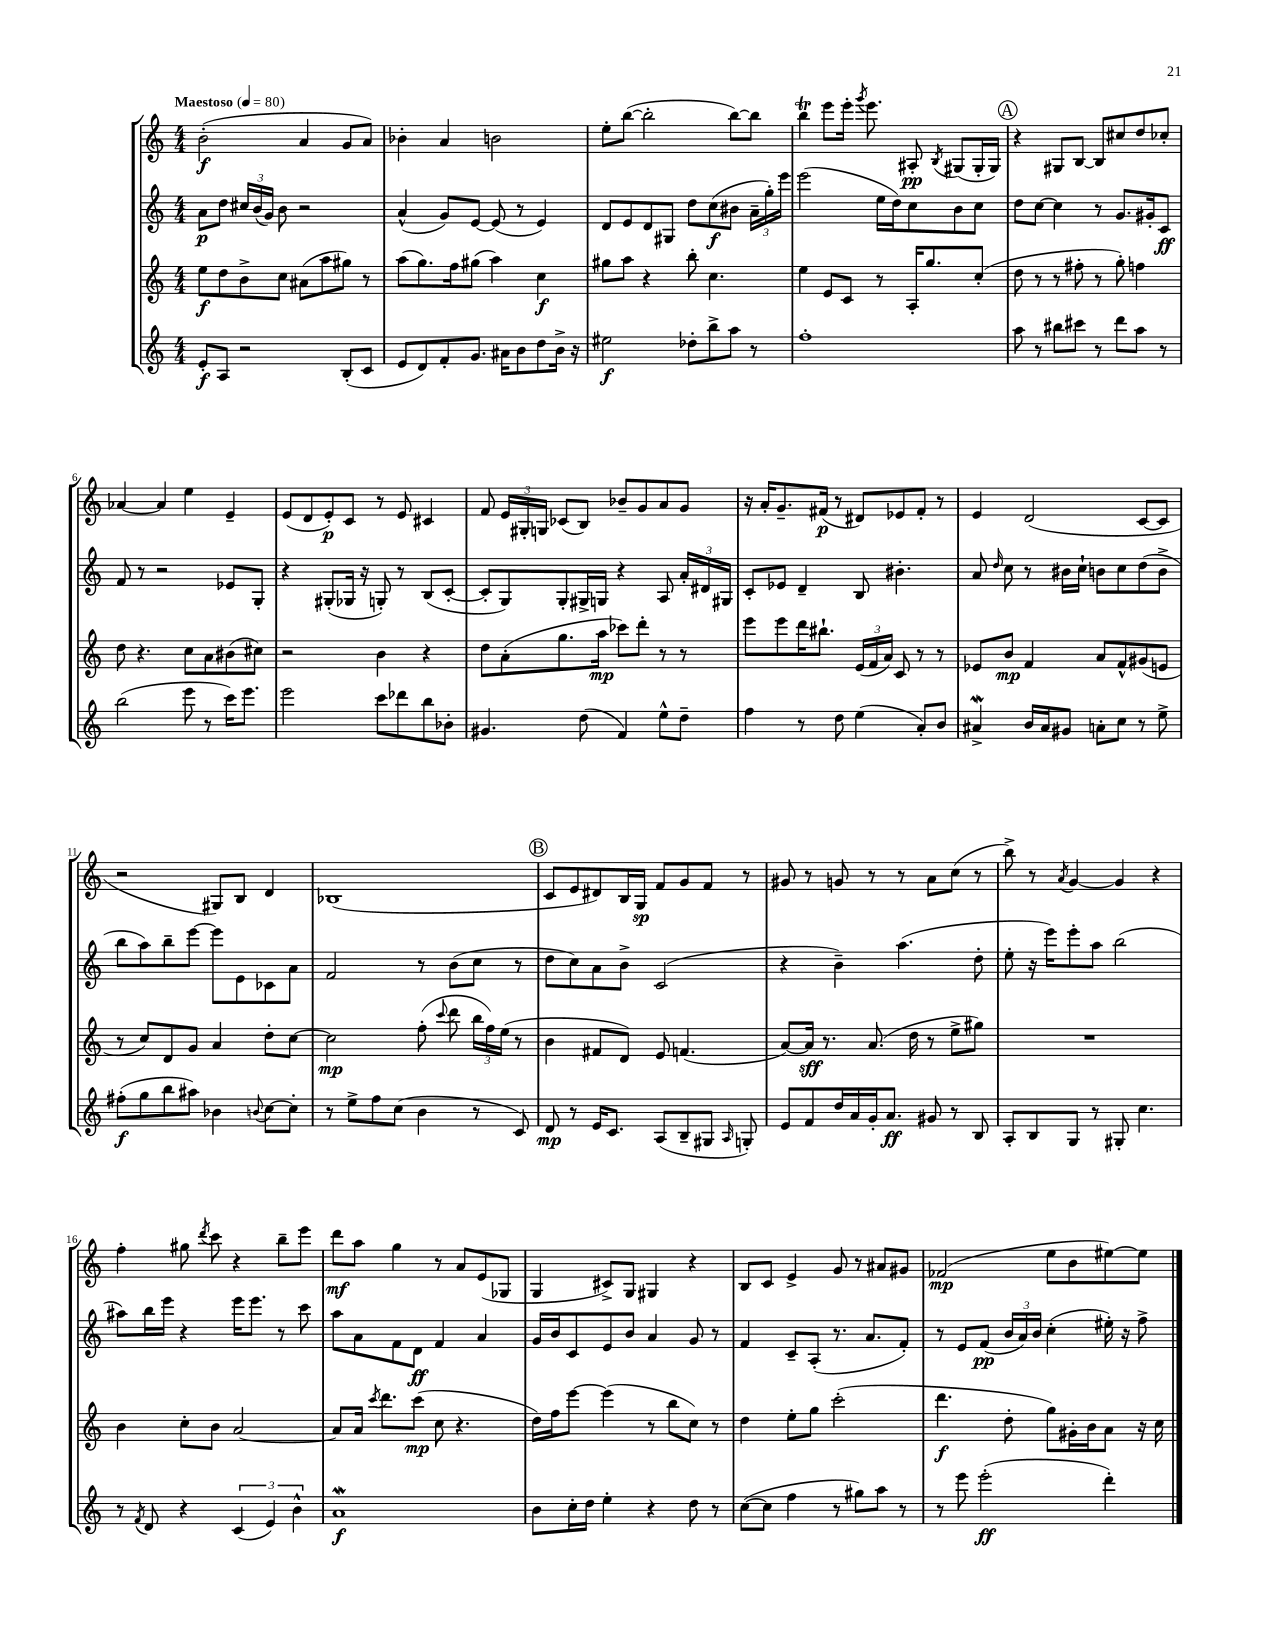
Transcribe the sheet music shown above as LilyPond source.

<<
\new StaffGroup <<
\new Staff = "s0" {
    \clef treble \key c \major \numericTimeSignature \time 4/4 \tempo "Maestoso" 4 = 80
    \autoBeamOff b'2-.\f( a'4 g'8[ a'8]) |
    bes'4-. a'4 b'2 |
    e''8[-. b''8]~( b''2-. b''8[~) b''8] |
    b''4\trill e'''8[ e'''16]-. \acciaccatura { g'''8 } e'''8. ais8-.\pp \acciaccatura { b8 } gis8[( gis16-. gis16]) |
    \mark \markup { \circle "A" } r4 gis8[ b8]~ b8[ cis''8 d''8 ces''8]-. |
    aes'4~ aes'4 e''4 e'4-- |
    e'8[( d'8 e'8-.\p) c'8] r8 e'8 cis'4 |
    f'8 \tuplet 3/2 { e'16[ gis16-. g16] } ces'8[( b8]) bes'8[-- g'8 a'8 g'8] |
    r16 a'16[-. g'8.-- fis'16]\p( r8 dis'8[) ees'8 fis'8]-. r8 |
    e'4 d'2( c'8[~ c'8] |
    r2 gis8[) b8] d'4 |
    bes1( |
    \mark \markup { \circle "B" } c'8[ e'8 dis'8) b16 g16]\sp f'8[ g'8 f'8] r8 |
    gis'8 r8 g'8 r8 r8 a'8[ c''8]( r8 |
    b''8->) r8 \acciaccatura { a'8 } g'4~ g'4 r4 |
    f''4-. gis''8 \acciaccatura { d'''8 } c'''8 r4 b''8[-- e'''8] |
    d'''8[\mf a''8] g''4 r8 a'8[ e'8( ges8] |
    g4 cis'8[->) g8] gis4 r4 |
    b8[ c'8] e'4-> g'8 r8 ais'8[ gis'8] |
    fes'2\mp( e''8[ b'8 eis''8~) eis''8] \bar "|." |
}
\new Staff = "s1" {
    \clef treble \key c \major \numericTimeSignature \time 4/4
    \autoBeamOff a'8[\p d''8] \tuplet 3/2 { cis''16[ b'16( g'16]) } b'8 r2 |
    a'4-^( g'8[) e'8]~ e'8( r8 e'4) |
    d'8[ e'8 d'8 gis8] d''8[ c''8\f( bis'8] \tuplet 3/2 { a'16[-- g''16-.) e'''16] } |
    e'''2( e''16[ d''16) c''8 b'8 c''8] |
    \mark \markup { \circle "A" } d''8[ c''8]~ c''4 r8 g'8.[ gis'16-. c'8]\ff |
    f'8 r8 r2 ees'8[ g8]-. |
    r4 gis8[-.( ges16] r16 g8-.) r8 b8[( c'8]~-. |
    c'8[-. g8) g8-. gis16-> g16] r4 a8 \tuplet 3/2 { a'16[-. dis'16 gis16] } |
    c'8[-. ees'8] d'4-- b8 bis'4.-. |
    a'8 \grace { d''16 } c''8 r8 bis'16[ c''16]-! b'8[ c''8 d''8( b'8]-> |
    b''8[ a''8) b''8-- e'''8]~ e'''8[ e'8 ces'8 a'8] |
    f'2 r8 b'8[( c''8] r8 |
    \mark \markup { \circle "B" } d''8[ c''8) a'8 b'8]-> c'2( |
    r4 b'4--) a''4.( d''8-. |
    e''8-. r16 e'''16[) e'''8-. a''8] b''2( |
    ais''8[) b''16 e'''16] r4 e'''16[ e'''8.] r8 c'''8 |
    a''8[ a'8 f'8 d'8]\ff f'4 a'4 |
    g'16[ b'16 c'8 e'8 b'8] a'4 g'8 r8 |
    f'4 c'8[-- a8]-.( r8. a'8.[ f'8]-.) |
    r8 e'8[ f'8]\pp( \tuplet 3/2 { b'16[ a'16) b'16] } c''4-.( eis''16-.) r16 f''8-> \bar "|." |
}
\new Staff = "s2" {
    \clef treble \key c \major \numericTimeSignature \time 4/4
    \autoBeamOff e''8[\f d''8 b'8-> c''8] ais'8[( a''8 gis''8]) r8 |
    a''8[( g''8.) f''16 gis''8]( a''4) c''4\f |
    gis''8[ a''8] r4 b''8-. c''4. |
    e''4 e'8[ c'8] r8 a16[-. g''8. c''8]-.( |
    \mark \markup { \circle "A" } d''8 r8 r8 fis''8-. r8 g''8-.) f''4 |
    d''8 r4. c''8[ a'8 bis'8( cis''8]) |
    r2 b'4 r4 |
    d''8[ a'8-.( g''8. a''16]\mp ces'''8[) d'''8]-. r8 r8 |
    e'''8[ e'''8 d'''16 bis''8.]-! \tuplet 3/2 { e'16[( f'16 a'16]) } c'8 r8 r8 |
    ees'8[ b'8]\mp f'4 a'8[ f'8-^ gis'8( e'8] |
    r8 c''8[) d'8 g'8] a'4 d''8[-. c''8]~ |
    c''2\mp f''8-.( \appoggiatura { c'''8 } d'''8 \tuplet 3/2 { b''16[ f''16) e''16]( } r8 |
    \mark \markup { \circle "B" } b'4 fis'8[ d'8]) e'8 f'4.( |
    a'8[~) a'16]\sff r8. a'8.( d''16 r8 e''8[-> gis''8]) |
    R1 |
    b'4 c''8[-. b'8] a'2~ |
    a'8[ a'16] \acciaccatura { c'''8 } d'''8.[ c'''8]\mp( c''8 r4. |
    d''16[) f''16 e'''8]~ e'''4( r8 b''8[ c''8]) r8 |
    d''4 e''8[-. g''8] c'''2-.( |
    d'''4.\f d''8-. g''8[) gis'16-. b'16 a'8] r16 c''16 \bar "|." |
}
\new Staff = "s3" {
    \clef treble \key c \major \numericTimeSignature \time 4/4
    \autoBeamOff e'8[-.\f a8] r2 b8[-.( c'8] |
    e'8[ d'8) f'8-. g'8.] ais'16[ b'8 d''8 b'16]-> r16 |
    eis''2\f des''8[-. b''8-> a''8] r8 |
    f''1-. |
    \mark \markup { \circle "A" } a''8 r8 bis''8[ cis'''8] r8 d'''8[ a''8] r8 |
    b''2( e'''8 r8 c'''16[) e'''8.] |
    e'''2 c'''8[ des'''8 b''8 bes'8]-. |
    gis'4. d''8( f'4) e''8[-^ d''8]-- |
    f''4 r8 d''8 e''4( a'8[-.) b'8] |
    ais'4->\mordent b'16[ ais'16 gis'8] a'8[-. c''8] r8 e''8-> |
    fis''8[-.\f( g''8 b''8 ais''8]) bes'4 \appoggiatura { b'8 } c''8[~ c''8]-. |
    r8 e''8[-> f''8 c''8]( b'4 r8 c'8) |
    \mark \markup { \circle "B" } d'8\mp r8 e'16[ c'8.] a8[( b8-- gis8] \grace { a16 } g8-.) |
    e'8[ f'8 d''16 a'16 g'16-. a'8.]\ff gis'8 r8 b8 |
    a8[-. b8 g8] r8 gis8-. c''4. |
    r8 \acciaccatura { f'8 } d'8 r4 \tuplet 3/2 { c'4( e'4) b'4-^ } |
    a'1\mordent\f |
    b'8[ c''16-. d''16] e''4-. r4 d''8 r8 |
    c''8[~( c''8] f''4 r8 gis''8[) a''8] r8 |
    r8 e'''8 e'''2-.\ff( d'''4-.) \bar "|." |
}
>>
>>
